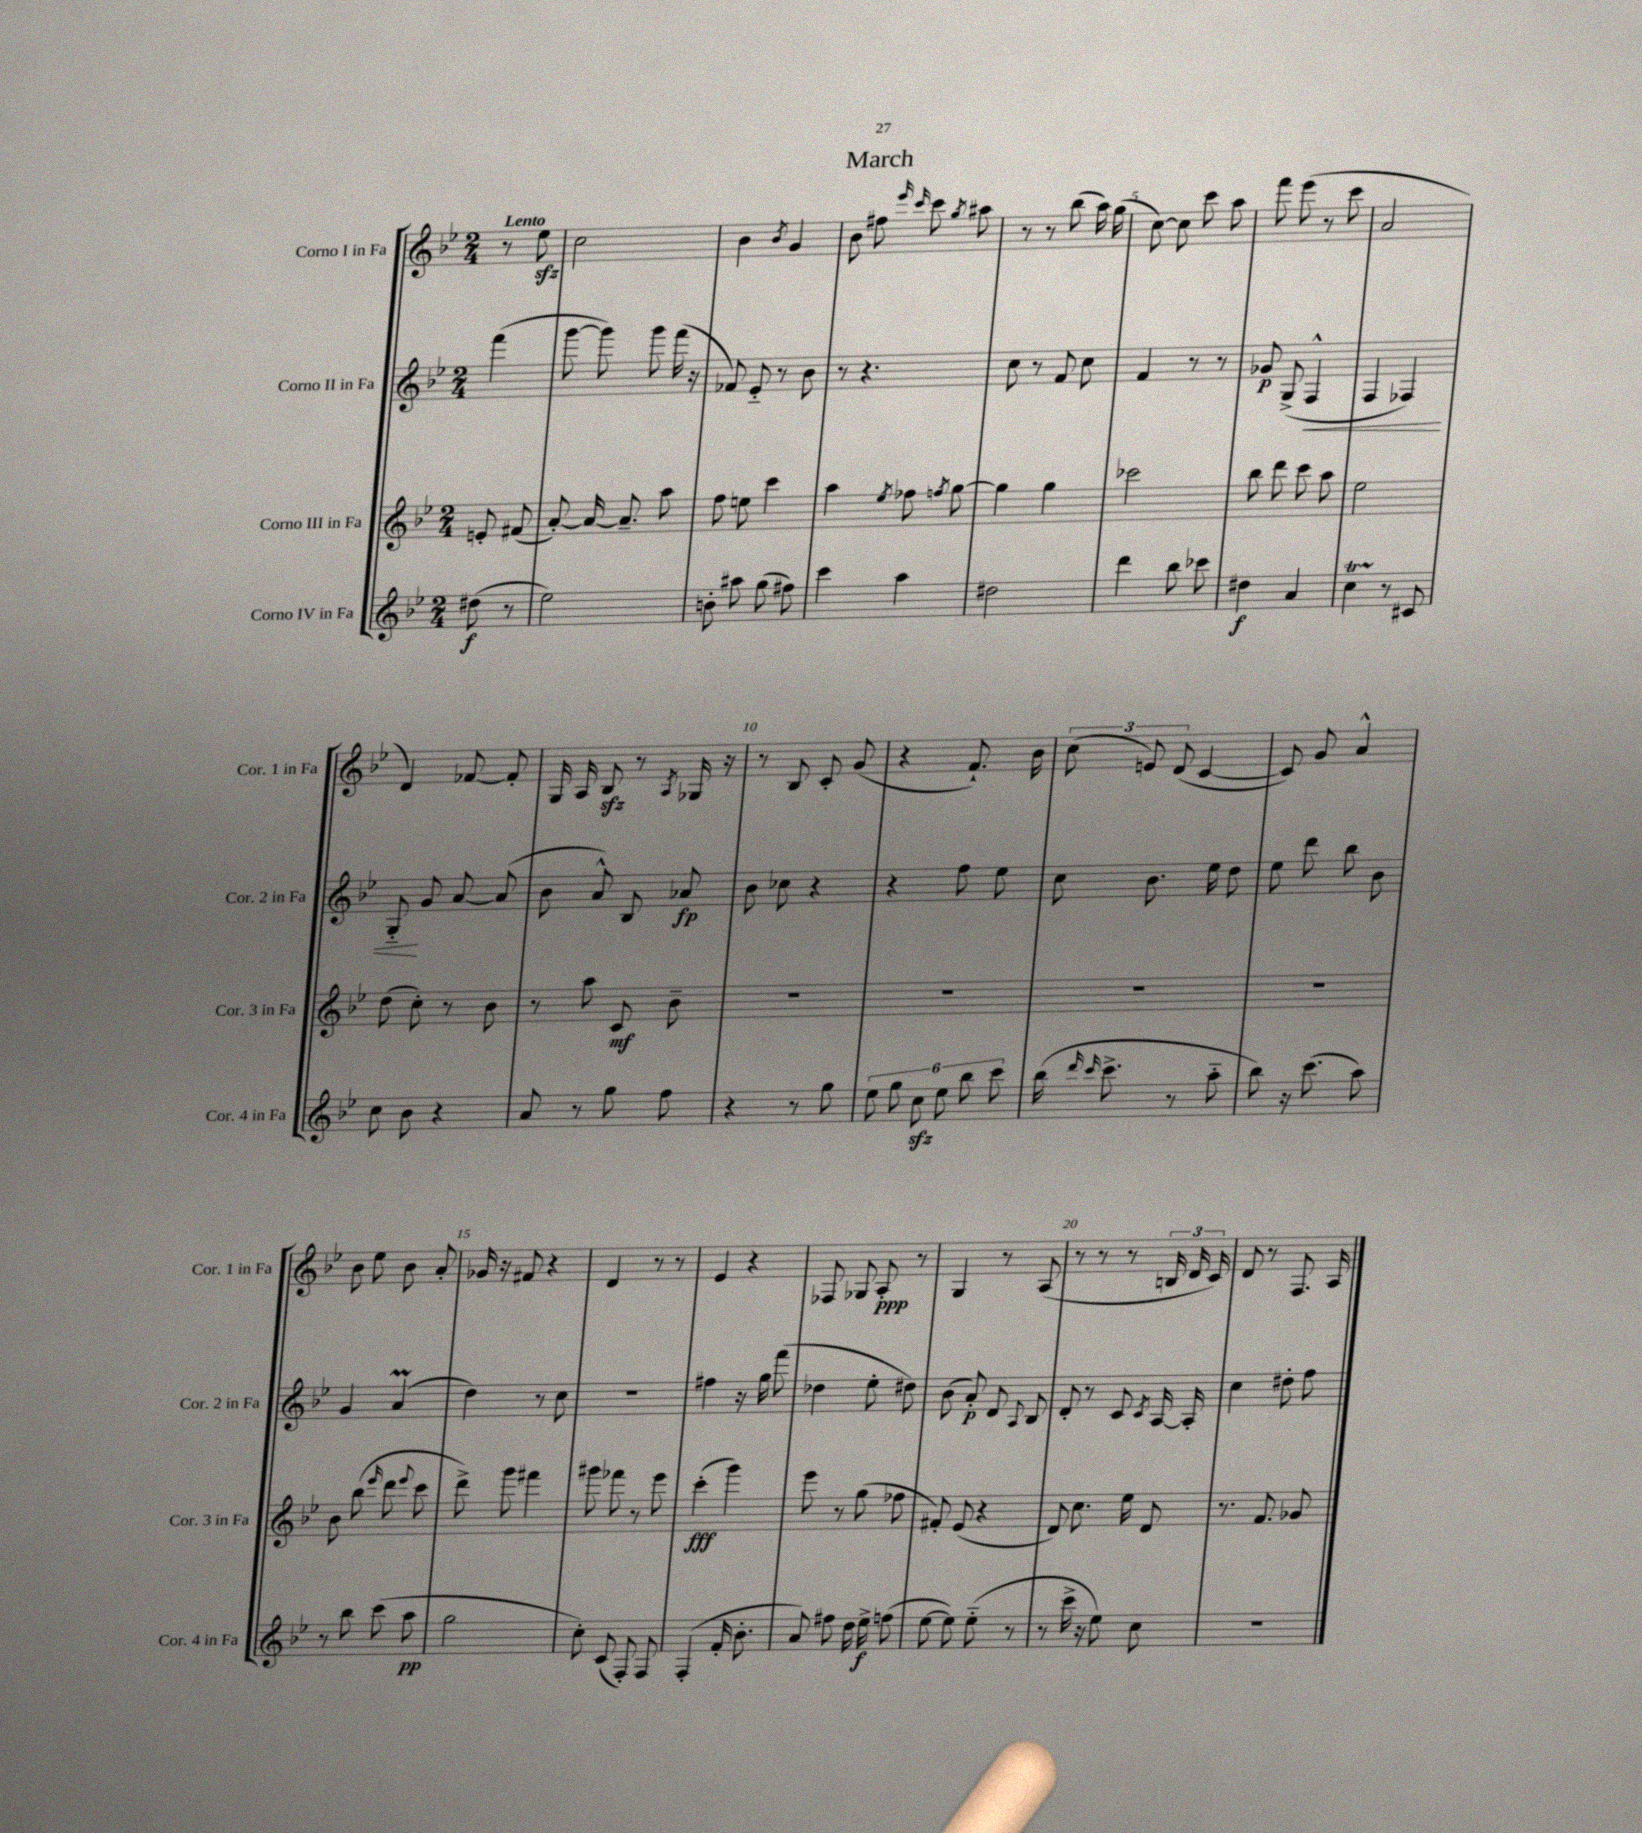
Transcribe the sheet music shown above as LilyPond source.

\header { title = "March" }
<<
\new StaffGroup <<
\new Staff = "s0" \with { instrumentName = "Corno I in Fa" shortInstrumentName = "Cor. 1 in Fa" } {
    \clef treble \key bes \major \numericTimeSignature \time 2/4 \partial 4 \tempo "Lento"
    \autoBeamOff r8 ees''8\sfz |
    c''2 |
    bes'4 \acciaccatura { bes'8 } g'4 |
    bes'8 fis''8 \grace { ees'''16 c'''16 } c'''8 \acciaccatura { g''8 } ais''8 |
    r8 r8 bes''8( a''16) g''16( |
    c''8~) c''8 c'''8 a''8 |
    f'''8 ees'''8( r8 c'''8 |
    a'2 |
    d'4) fes'8~ fes'8-. |
    g16 a16 bes8\sfz r8 \acciaccatura { a8 } ges16 r16 |
    r8 bes8 c'8-. g'8( |
    r4 f'8.-!) bes'16 |
    \tuplet 3/2 { c''8( e'8) d'8( } c'4~ |
    c'8) g'8 a'4-^ |
    bes'8 ees''8 bes'8 a'8-. |
    ges'16 r16 fis'8 r4 |
    d'4 r8 r8 |
    ees'4 r4 |
    fes8 ges8 a8-.\ppp r8 |
    g4 r8 a8( |
    r8 r8 r8 \tuplet 3/2 { b16 d'16 c'16) } |
    d'8 r8 f8. a16 \bar "|." |
}
\new Staff = "s1" \with { instrumentName = "Corno II in Fa" shortInstrumentName = "Cor. 2 in Fa" } {
    \clef treble \key bes \major \numericTimeSignature \time 2/4 \partial 4
    \autoBeamOff f'''4( |
    g'''8~ g'''8) g'''8 f'''16( r16 |
    fes'8) ees'8-_ r8 bes'8 |
    r8 r4. |
    c''8 r8 f'8 c''8 |
    f'4 r8 r8 |
    ges'8\p g8->( f4-^\< |
    f4 fes4) |
    g8-_\! g'8 a'8~ a'8( |
    bes'8 a'8-^) bes8 aes'8\fp |
    bes'8 ces''8 r4 |
    r4 f''8 ees''8 |
    c''8 bes'8. ees''16 d''8 |
    ees''8 d'''8 bes''8 bes'8 |
    g'4 a'4\prall( |
    d''4) r8 c''8 |
    r2 |
    fis''4 r16 g''16 f'''8( |
    des''4 ees''8-. dis''8) |
    bes'8( a'8-.\p) d'8 \appoggiatura { a8 } bes8 |
    d'8-. r8 c'8 \acciaccatura { c'8 } a16~ a16-. |
    c''4 dis''8-. f''8 \bar "|." |
}
\new Staff = "s2" \with { instrumentName = "Corno III in Fa" shortInstrumentName = "Cor. 3 in Fa" } {
    \clef treble \key bes \major \numericTimeSignature \time 2/4 \partial 4
    \autoBeamOff e'8-. fis'8( |
    a'8~-.) a'16~ a'8.-- a''8 |
    f''8 e''8 c'''4 |
    a''4 \acciaccatura { ees''8 } fes''8 \acciaccatura { f''8 } g''8~ |
    g''4 g''4 |
    ces'''2 |
    bes''8 d'''8 c'''8 a''8 |
    ees''2 |
    d''8( c''8-.) r8 bes'8 |
    r8 a''8 c'8\mf bes'8-- |
    R2 |
    R2 |
    R2 |
    R2 |
    bes'8 bes''8( \grace { ees'''16 } d'''8 \appoggiatura { ees'''8 } c'''8 |
    d'''8->) g'''8 fis'''4 |
    gis'''8 fes'''8 r8 ees'''8 |
    c'''4-.\fff( g'''4) |
    ees'''8 r8 g''8( fes''8 |
    fis'8-.) ees'8( r4 |
    d'8) c''8. ees''16 d'8 |
    r8. f'8. ges'8 \bar "|." |
}
\new Staff = "s3" \with { instrumentName = "Corno IV in Fa" shortInstrumentName = "Cor. 4 in Fa" } {
    \clef treble \key bes \major \numericTimeSignature \time 2/4 \partial 4
    \autoBeamOff dis''8\f( r8 |
    ees''2) |
    b'8-. ais''8 g''8( fis''8) |
    c'''4 a''4 |
    dis''2 |
    d'''4 bes''8 ces'''8 |
    dis''4\f a'4 |
    c''4\startTrillSpan r8\stopTrillSpan cis'8 |
    c''8 bes'8 r4 |
    a'8 r8 g''8 f''8 |
    r4 r8 g''8 |
    \tuplet 6/4 { ees''8 g''8 c''8\sfz ees''8 bes''8 c'''8 } |
    bes''16( \grace { d'''16 c'''16 } c'''8.-> r8 a''8-_ |
    bes''8) r16 c'''8.( a''8) |
    r8 bes''8 c'''8( a''8\pp |
    g''2 |
    c''8-.) c'8( f8-.) f8 |
    f4-.( f'16-. bes'8.-. |
    a'8) fis''8 d''16 ees''16->\f f''8( |
    ees''8~ ees''8) ees''8-_( r8 |
    r8 c'''16-> r16 ees''8) c''8 |
    R2 \bar "|." |
}
>>
>>
\layout { \context { \Score \override BarNumber.break-visibility = ##(#f #t #t) barNumberVisibility = #(every-nth-bar-number-visible 5) } }
